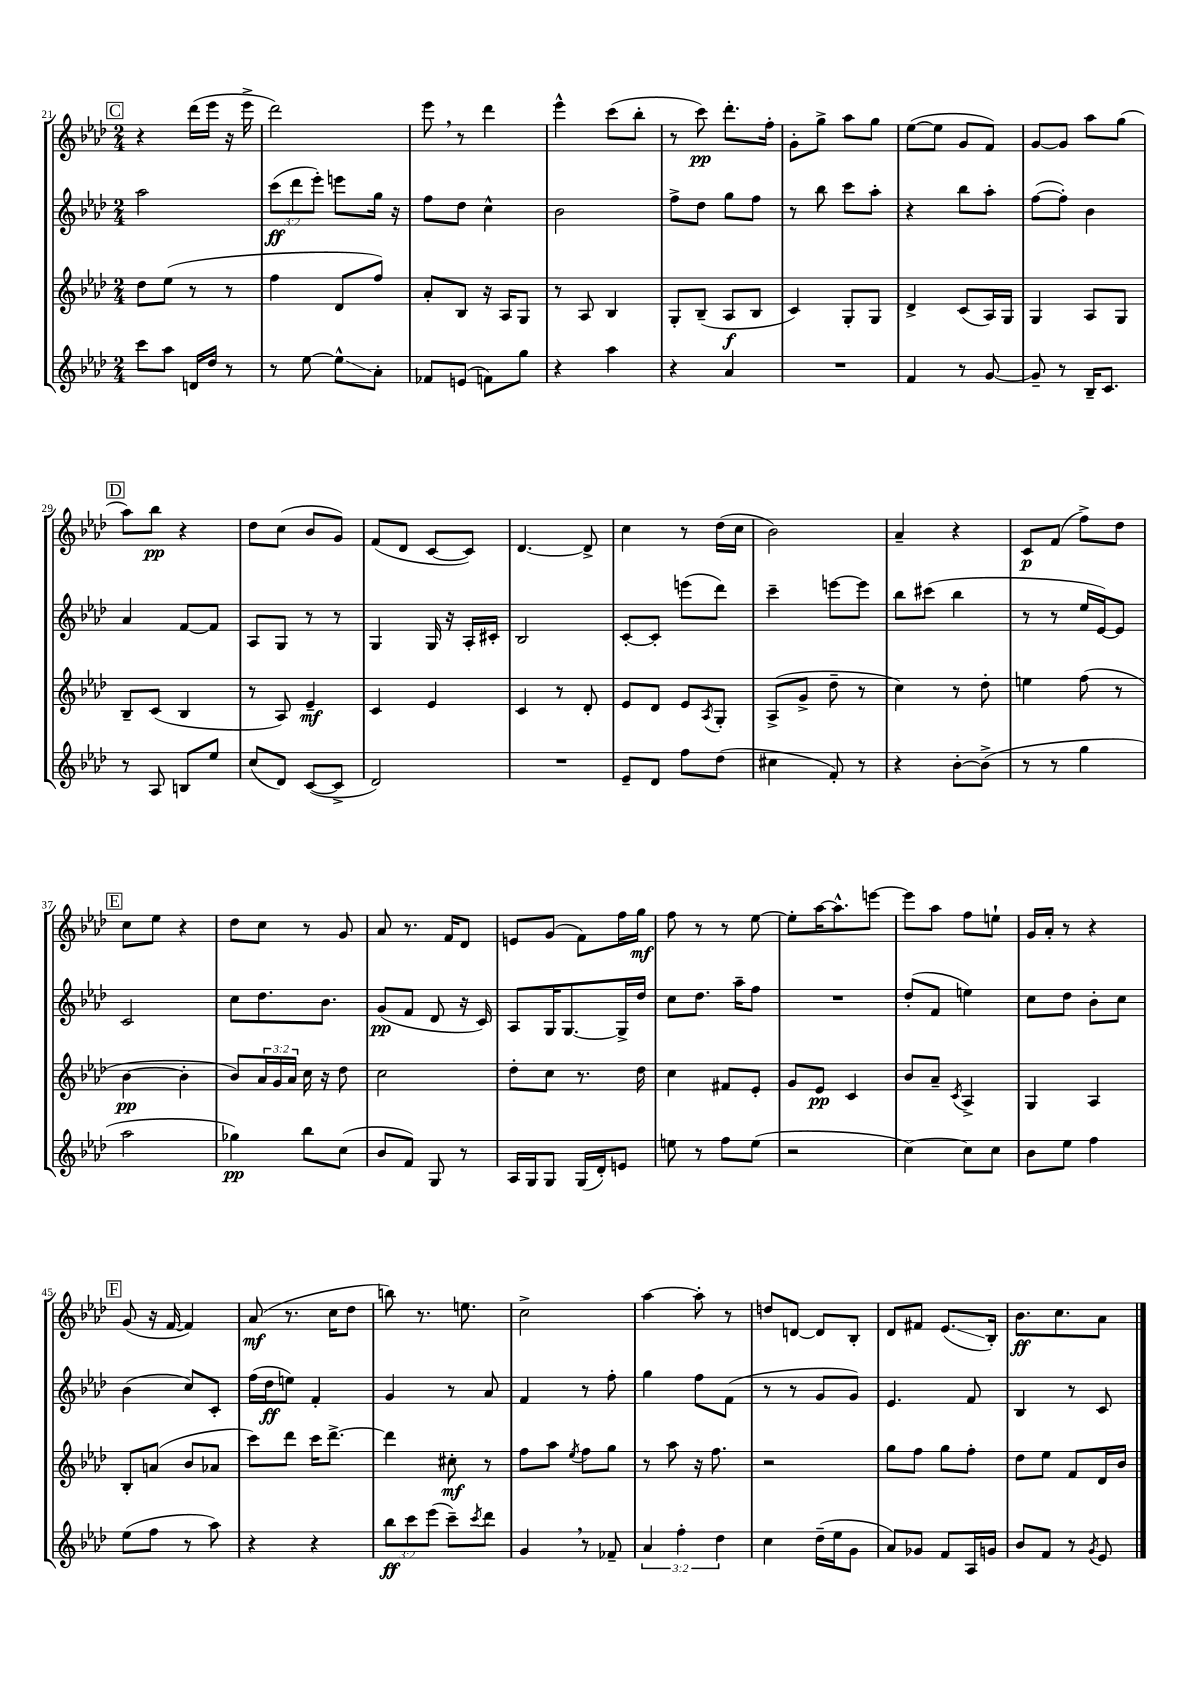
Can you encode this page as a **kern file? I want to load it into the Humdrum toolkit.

**kern	**kern	**kern	**kern
*staff4	*staff3	*staff2	*staff1
*clefG2	*clefG2	*clefG2	*clefG2
*k[b-e-a-d-]	*k[b-e-a-d-]	*k[b-e-a-d-]	*k[b-e-a-d-]
*M2/4	*M2/4	*M2/4	*M2/4
8ccc	8dd-	2aa-	4r
8aa-	(8ee-	.	.
16d	8r	.	(16ddd-
16dd-	.	.	16eee-
8r	8r	.	16r
.	.	.	16eee-^
=	=	=	=
8r	4ff	(12ccc	2ddd-)
.	.	12ddd-	.
[8ee-	.	.	.
.	.	12eee-')	.
8ee-^^]	8d-	8eee	.
8a-'	8ff)	16gg	.
.	.	16r	.
=	=	=	=
8f-	8a-'	8ff	8eee-
(8e	8B-	8dd-	8r
8f)	16r	4cc^^	4ddd-
.	16A-	.	.
8gg	8G	.	.
=	=	=	=
4r	8r	2b-	4eee-^^
.	8A-	.	.
4aa-	4B-	.	(8ccc
.	.	.	8bb-'
=	=	=	=
4r	8G'	8ff^	8r
.	(8B-~	8dd-	8ccc)
4a-	8A-	8gg	8.ddd-'
.	8B-	8ff	.
.	.	.	16ff'
=	=	=	=
2r	4c)	8r	8g'
.	.	8bb-	8gg^
.	8G'	8ccc	8aa-
.	8G	8aa-'	8gg
=	=	=	=
4f	4d-^	4r	([8ee-
.	.	.	8ee-]
8r	(8c	8bb-	8g
[8g	16A-)	8aa-'	8f)
.	16G	.	.
=	=	=	=
8g~]	4G	([8ff	[8g
8r	.	8ff'])	8g]
16B-~	8A-	4b-	8aa-
8.c	.	.	.
.	8G	.	(8gg
=	=	=	=
8r	8B-~	4a-	8aa-)
8A-	(8c	.	8bb-
8B	4B-	[8f	4r
8ee-	.	8f]	.
=	=	=	=
(8cc	8r	8A-	8dd-
8d-)	8A-)	8G	(8cc
([8c	4e-~	8r	8b-
8c^]	.	8r	8g)
=	=	=	=
2d-)	4c	4G	(8f
.	.	.	8d-
.	4e-	16G	[8c
.	.	16r	.
.	.	16A-'	8c])
.	.	16c#'	.
=	=	=	=
2r	4c	2B-	[4.d-
.	8r	.	.
.	8d-'	.	8d-^]
=	=	=	=
8e-~	8e-	[8c'	4cc
8d-	8d-	8c']	.
8ff	8e-	(8eee	8r
.	8qA-	.	.
(8dd-	8G'	8ddd-)	(16dd-
.	.	.	16cc
=	=	=	=
4cc#	(8A-^	4ccc~	2b-)
.	8g^	.	.
8f')	8dd-~	[8eee	.
8r	8r	8eee]	.
=	=	=	=
4r	4cc)	8bb-	4a-~
.	.	(8ccc#	.
[8b-'	8r	4bb-	4r
(8b-^]	8dd-'	.	.
=	=	=	=
8r	4ee	8r	8c
8r	.	8r	(8f
4gg	(8ff	16ee-	8ff^)
.	.	[16e-)	.
.	8r	8e-]	8dd-
=	=	=	=
2aa-	[4b-	2c	8cc
.	.	.	8ee-
.	4b-']	.	4r
=	=	=	=
4gg-)	8b-)	8cc	8dd-
.	24a-	8.dd-	8cc
.	24g	.	.
.	24a-	.	.
8bb-	16cc	.	8r
.	16r	8.b-	.
(8cc	8dd-	.	8g
=	=	=	=
8b-	2cc	(8g	8a-
8f)	.	8f	8.r
8G	.	8d-	.
.	.	.	16f
8r	.	16r	8d-
.	.	16c)	.
=	=	=	=
16A-	8dd-'	8A-	8e
16G	.	.	.
8G	8cc	16G	(8g
.	.	[8.G	.
(16G	8.r	.	8f)
16d-')	.	.	.
8e	.	16G^]	16ff
.	16dd-	16dd-	16gg
=	=	=	=
8ee	4cc	8cc	8ff
8r	.	8.dd-	8r
8ff	8f#	.	8r
.	.	16aa-~	.
(8ee	8e-'	8ff	[8ee-
=	=	=	=
2r	8g	2r	8ee-']
.	8e-	.	[16aa-
.	.	.	8.aa-^^]
.	4c	.	.
.	.	.	[8eee
=	=	=	=
[4cc)	8b-	(8dd-'	8eee]
.	8a-~	8f	8aa-
.	8qc	.	.
8cc]	4A-^	4ee)	8ff
8cc	.	.	8ee`
=	=	=	=
8b-	4G	8cc	16g
.	.	.	16a-'
8ee-	.	8dd-	8r
4ff	4A-	8b-'	4r
.	.	8cc	.
=	=	=	=
(8ee-	8B-'	(4b-	(8g
8ff	(8a	.	16r
.	.	.	[16f
8r	8b-	8cc)	4f])
8aa-)	8a-	8c'	.
=	=	=	=
4r	8ccc)	(16ff	(8a-
.	.	16dd-	.
.	8ddd-	8ee)	8.r
4r	16ccc	4f'	.
.	[8.ddd-^	.	16cc
.	.	.	8dd-
=	=	=	=
12bb-	4ddd-]	4g	8bb)
12ccc	.	.	.
.	.	.	8.r
(12eee-	.	.	.
8ccc~)	8cc#'	8r	.
.	.	.	8.ee
8qccc	.	.	.
8ddd-	8r	8a-	.
=	=	=	=
4g	8ff	4f	2cc^
.	8aa-	.	.
.	8qee-	.	.
8r	8ff	8r	.
8f-~	8gg	8ff'	.
=	=	=	=
6a-	8r	4gg	[4aa-
.	8aa-	.	.
6ff'	.	.	.
.	16r	8ff	8aa-']
.	8.ff	.	.
6dd-	.	.	.
.	.	(8f	8r
=	=	=	=
4cc	2r	8r	8dd
.	.	8r	[8d
(16dd-~	.	8g	8d]
16ee-	.	.	.
8g	.	8g)	8B-'
=	=	=	=
8a-)	8gg	4.e-	8d-
8g-	8ff	.	8f#
8f	8gg	.	(8.e-
16A-	8ff'	8f	.
16g	.	.	16B-')
=	=	=	=
8b-	8dd-	4B-	8.b-
8f	8ee-	.	.
.	.	.	8.cc
8r	8f	8r	.
8qg	.	.	.
8e-	16d-	8c	8a-
.	16b-	.	.
==	==	==	==
*-	*-	*-	*-
